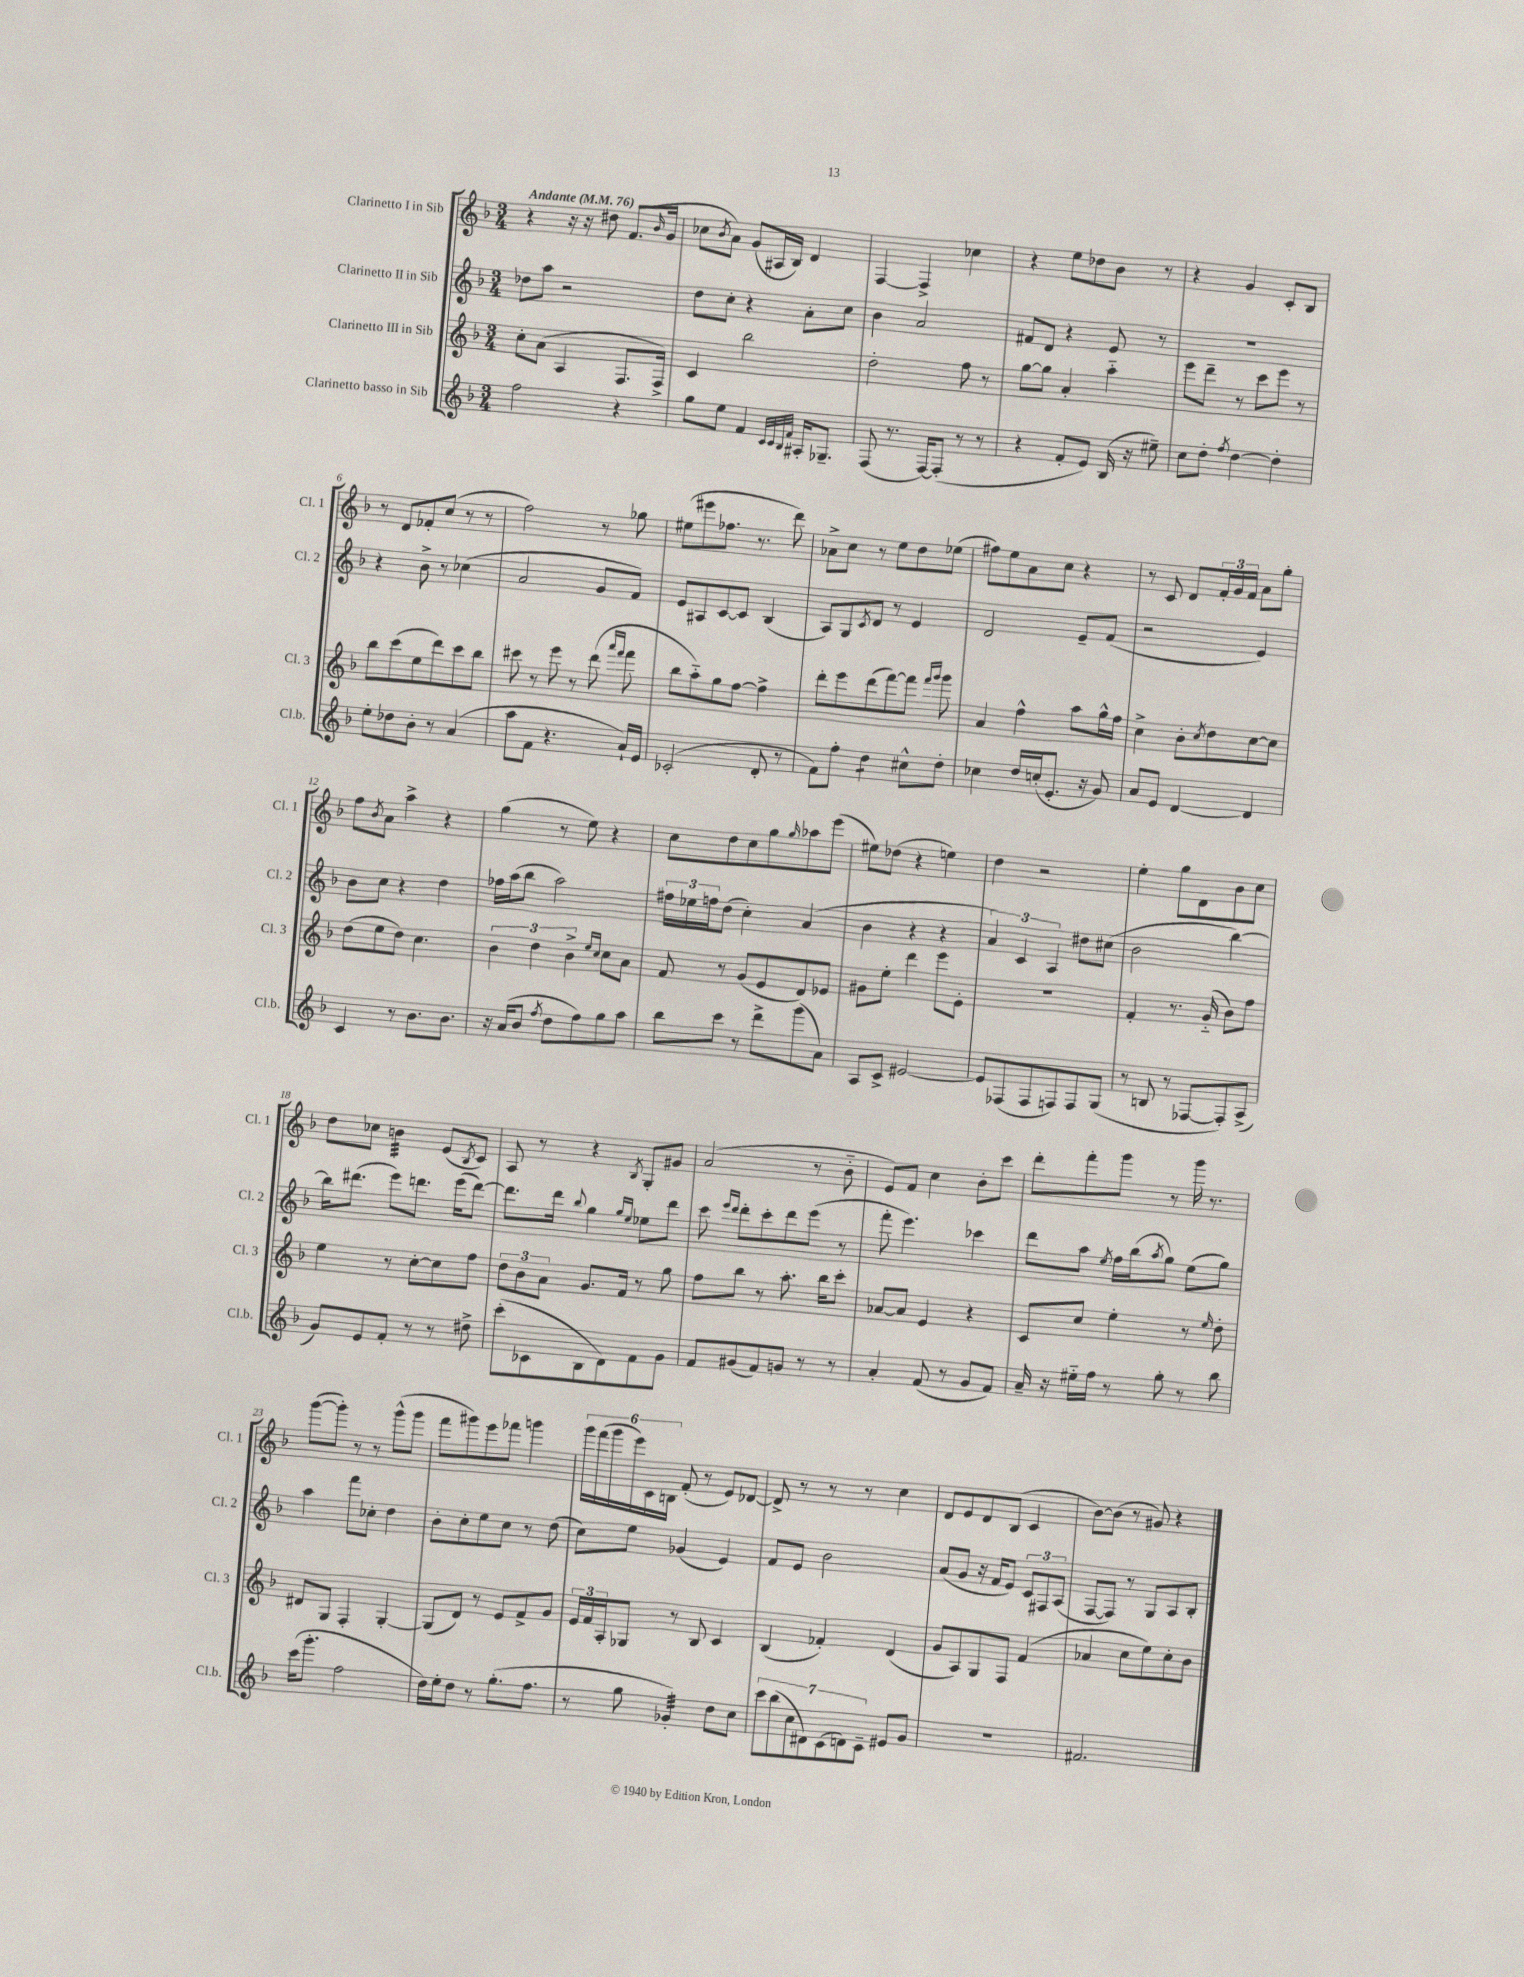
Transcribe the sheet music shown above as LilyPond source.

<<
\new StaffGroup <<
\new Staff = "s0" \with { instrumentName = "Clarinetto I in Sib" shortInstrumentName = "Cl. 1" } {
    \clef treble \key f \major \numericTimeSignature \time 3/4 \tempo "Andante" 4 = 76
    r4 r16 r16 dis''8 f'8.( \grace { bes'16 } g'16 |
    ces''8 \acciaccatura { bes'8 } a'8) g'8( ais16 bes16) d'4 |
    f4~ f4-> ces''4 |
    r4 e''8 des''8 bes'8 r8 |
    r4 g'4 c'8-. bes8 |
    r8 d'8 fes'8-. c''8( r8 r8 |
    f''2) r8 ges''8 |
    eis''8( eis'''8 fes''8. r8. d'''8) |
    aes'8-> c''8 r8 e''8 d''8 ees''8( |
    fis''8) e''8 a'8 c''8 r4 |
    r8 c'8 d'8 \tuplet 3/2 { f'16-. g'16 f'16 } a'8 g''8-. |
    f''8 \acciaccatura { bes'8 } a'8 a''4-> r4 |
    g''4( r8 e''8) r4 |
    c''8 d''8 c''8 g''8 \grace { g''16 } aes''8 e'''8( |
    eis''8) des''8( r4 e''4) |
    d''4 r2 |
    e''4-. g''8 d'8 bes'8 c''8 |
    d''8 ces''8 b'4:32 e'8( \acciaccatura { bes8 } c'8) |
    a8 r8 r4 \acciaccatura { bes8 } g8-. gis'8 |
    a'2( r8 bes'8-_ |
    e'8) f'8 c''4 bes'8-. c'''8 |
    d'''8-. f'''8-. g'''8 r8 g'''16 r8. |
    g'''8~( g'''8-.) r8 r8 g'''8-^( g'''8 |
    f'''8 gis'''8) e'''8 fes'''8 g'''4 |
    \tuplet 6/4 { g'''16 f'''16( g'''16 e'''16) c'16 b16 } f'8-.( r8 e'8) des'8~ |
    des'8-> r8 r8 r8 c''4 |
    d'8 e'8 d'8 bes8( c'4 |
    bes'8~) bes'8( r8 gis'8) r4 \bar "|." |
}
\new Staff = "s1" \with { instrumentName = "Clarinetto II in Sib" shortInstrumentName = "Cl. 2" } {
    \clef treble \key f \major \numericTimeSignature \time 3/4
    des''8 a''8 r2 |
    d''8 c''8-. r4 a'8-. c''8 |
    bes'4 a'2 |
    fis'8 d'8 r4 e'8 r8 |
    R2. |
    r4 bes'8-> r8 ces''4( |
    a'2 g'8 f'8) |
    e'8 ais8 c'8~ c'8 bes4( |
    a8) g8 \acciaccatura { c'8 } d'8 r8 e'4 |
    d'2 e'8-- f'8( |
    r2 e'4) |
    bes'8 c''8 r4 d''4 |
    fes''16 a''16( bes''8 a''2) |
    \tuplet 3/2 { fis''16 ees''16 f''16 } d''8( c''4-.) a'4( |
    bes'4 r4 r4 |
    \tuplet 3/2 { a'4) c'4 a4 } dis''8 cis''8( |
    bes'2 bes''4~) |
    bes''16 dis'''8.( e'''8) d'''8. e'''16( d'''8~) |
    d'''8. d'''16 \appoggiatura { bes''8 } g''4 \grace { g''16 e''16 } ees''8 d'''8 |
    c'''8 \grace { e'''16 d'''16 } d'''8-. c'''8-. d'''8 e'''8( r8 |
    f'''8-. e'''4.) ces'''4 |
    d'''8 a''8 \acciaccatura { e''8 } f''16 bes''16( \acciaccatura { a''8 } g''8) e''8( g''8) |
    a''4 f'''8 ces''8-. d''4 |
    bes'8-. c''8-. e''8 c''8 r8 d''8( |
    c''8) e''8 ges'4( e'4) |
    f'8 e'8 bes'2 |
    a'8( g'8 r16 f'16 e'8) \tuplet 3/2 { c'8 fis8 a8( } |
    f8~ f8) r8 g8 a8 bes8-. \bar "|." |
}
\new Staff = "s2" \with { instrumentName = "Clarinetto III in Sib" shortInstrumentName = "Cl. 3" } {
    \clef treble \key f \major \numericTimeSignature \time 3/4
    c''8-. a'8( a4 f8. f16->) |
    c'4 bes''2 |
    d''2-. f''8 r8 |
    g''8~ g''8 a'4-. a''4-_ |
    e'''8 d'''8-- r8 c'''8 e'''8 r8 |
    bes''8 c'''8( e''8 d'''8) c'''8 bes''8 |
    cis'''8 r8 e'''8 r8 d'''8( \grace { a'''16 f'''16 } f'''8 |
    bes''8 a''8-_) g''8 f''8~ f''4-> |
    d'''8-. e'''8 d'''8( f'''8~) f'''8 \grace { f'''16 g'''16 } g'''8 |
    a'4 f''4-^ a''8 g''16-^ f''16 |
    c''4-> bes'8-. \acciaccatura { c''8 } d''8 c''8~ c''8 |
    d''8( e''8 d''8) c''4. |
    \tuplet 3/2 { bes'4 d''4 bes'4-> } \grace { e''16 c''16 } c''8 a'8 |
    f'8 r8 g'8( e'8 d'8) ees'8 |
    gis'8 e''8-. d'''4 e'''8 e'8-. |
    R2. |
    f'4-. r8. g'16-_( bes'8) f''8 |
    e''4 r8 c''8~-. c''8 f''8 |
    \tuplet 3/2 { d''8 bes'8 a'8 } g'8. f'16 r8 g''8 |
    f''8 bes''8 r8 a''8.-. bes''16 c'''8-. |
    aes'8~ aes'8 e'4 r4 |
    c'8 c''8 e''4-. r8 \grace { e''16 } d''8-. |
    dis'8 g8 f4-. g4~-. |
    g8( d'8) r8 e'8 f'8-> g'8 |
    \tuplet 3/2 { e'16 f'16 a16-. } ges8 r8 bes8 c'4 |
    bes4( fes'4-.) d'4( |
    g'8 a8) g8 f8 f'4( |
    aes'4 c''8 e''8) c''8-. bes'8 \bar "|." |
}
\new Staff = "s3" \with { instrumentName = "Clarinetto basso in Sib" shortInstrumentName = "Cl.b." } {
    \clef treble \key f \major \numericTimeSignature \time 3/4
    f''2 r4 |
    g''8 e''8 f'4 \grace { c'32 c'32 bes32 f'32 } ais16-. ges8.-- |
    f8( r8. f16~) f8-.( r8 r8 |
    r4 f'8-. e'8) bes16( r16 eis''8--) |
    c''8 d''8-. \acciaccatura { f''8 } d''4~ d''4-. |
    e''8-. des''8 bes'8-. r8 a'4( |
    a''8 f'8 r4. a'16-!) e'16 |
    ces'2-.( d'8-. r8 |
    f'8) f''8-. d''4:8 cis''8-^ d''8-. |
    ces''4 d''16 c''16-.( e'8.-. r16 g'8) |
    a'8 e'8 d'4~ d'4 |
    c'4 r8 bes'8. bes'8. |
    r16 a'16( bes'8 \acciaccatura { f''8 } d''8 f''8) g''8 a''8 |
    bes''8 c'''8 r8 d'''8-> g'''8( a'8) |
    a8 c'8-> eis'2~ |
    eis'8 fes8( fes8 f8) f8 g8( |
    r8 b8 r8 fes8~ fes8-.) a8->( |
    g'8) e'8 f'8-. r8 r8 dis''8-> |
    c'''8-.( ces'8 bes8 d'8) f'8 g'8 |
    f'8 gis'8( f'8) g'8 r8 r8 |
    a'4-. f'8( r8 g'8 f'8) |
    a'16-- r16 eis''16-_ f''16 r8 g''8-. r8 bes''8 |
    c'''16( g'''8.-. f''2 |
    d''16) e''16-. d''8 r8 g''8.-.( f''8. |
    r8 g''8 ges'4:32-.) d''8 c''8 |
    \tuplet 7/4 { c'''8 bes''8( c''8 dis'8) c'8( d'8) c'8-- } eis'8 g'8 |
    R2. |
    fis'2. \bar "|." |
}
>>
>>
